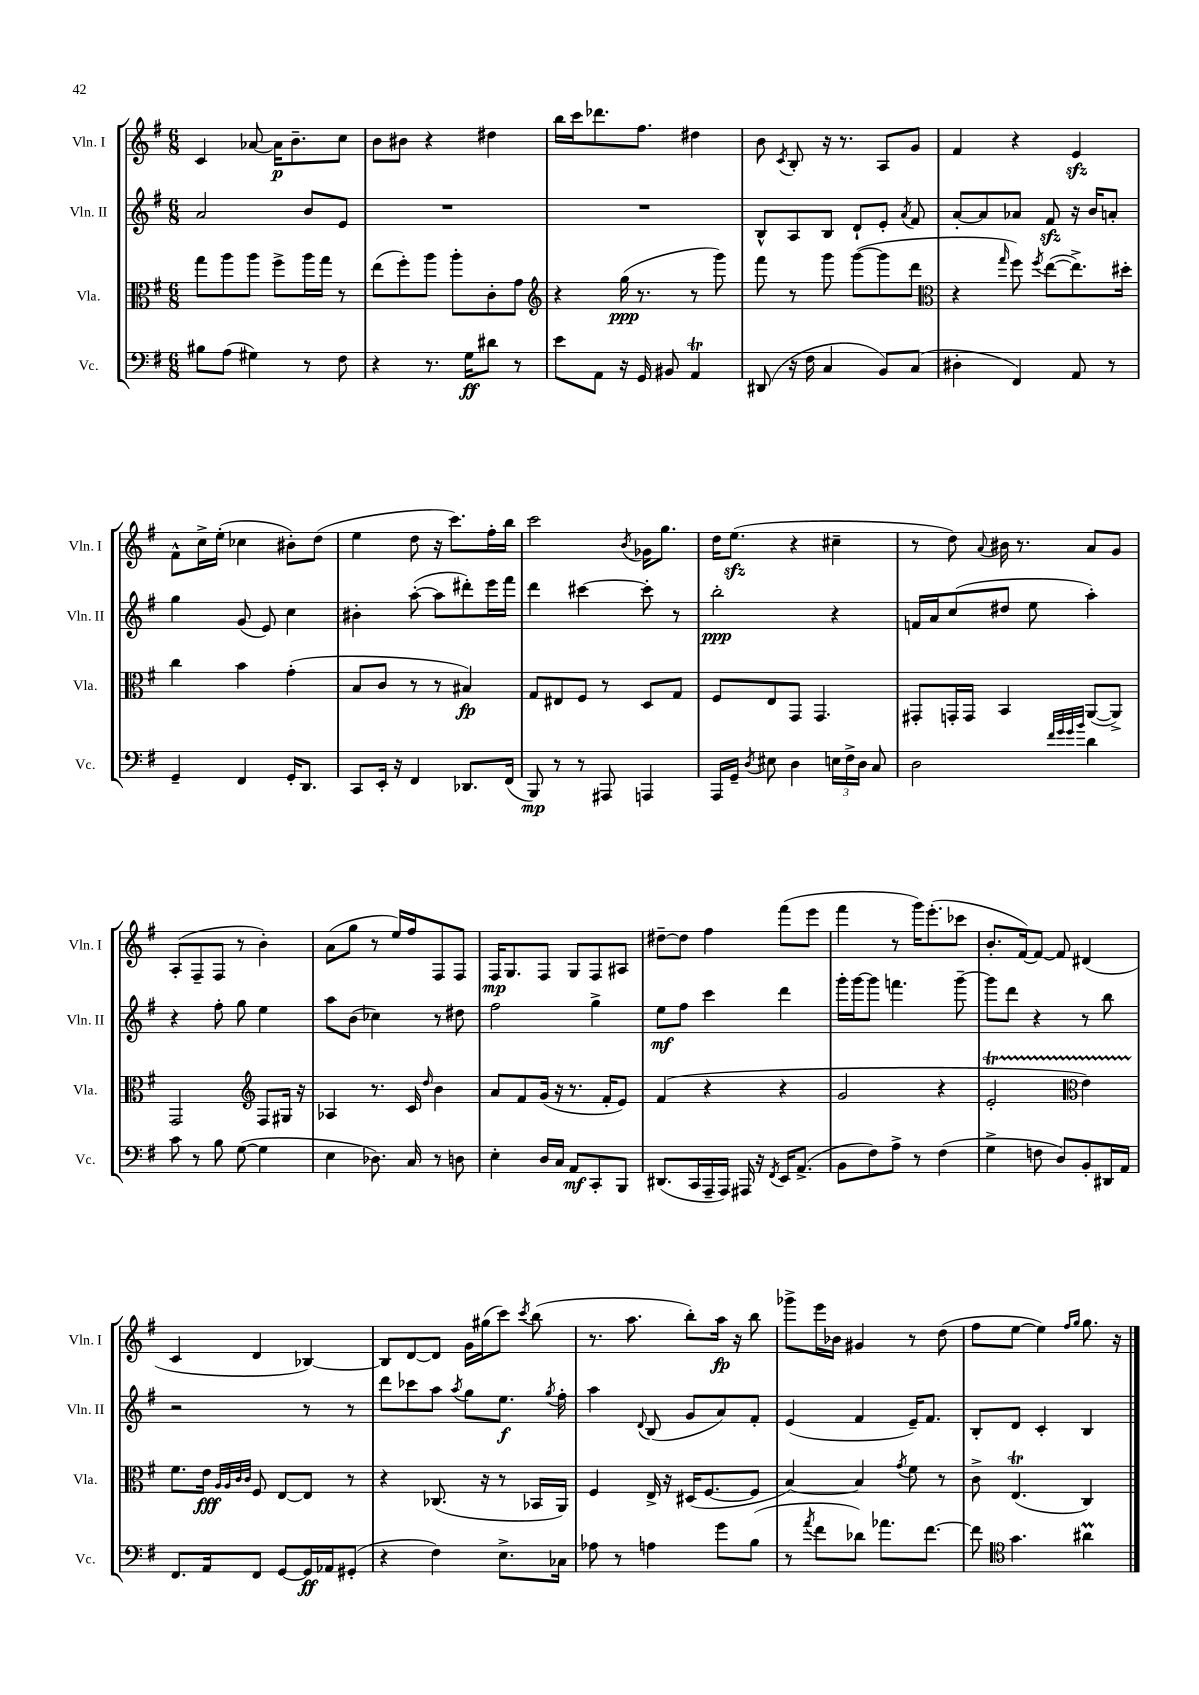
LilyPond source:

<<
\new StaffGroup <<
\new Staff = "s0" \with { instrumentName = "Vln. I" shortInstrumentName = "Vln. I" } {
    \clef treble \key g \major \numericTimeSignature \time 6/8
    \autoBeamOff c'4 aes'8~ aes'16[\p b'8.-- c''8] |
    b'8[ bis'8] r4 dis''4 |
    b''16[ c'''16 des'''8. fis''8.] dis''4 |
    b'8 \acciaccatura { c'8 } b8-. r16 r8. a8[ g'8] |
    fis'4 r4 e'4\sfz |
    fis'8[-^ c''16-> e''16]-.( ces''4 bis'8[-.) d''8]( |
    e''4 d''8 r16 c'''8.[) fis''16-. b''16] |
    c'''2 \acciaccatura { b'8 } ges'16[ g''8.] |
    d''16[ e''8.]\sfz( r4 cis''4-- |
    r8 d''8) \appoggiatura { a'8 } bis'16 r8. a'8[ g'8] |
    a8[-.( fis8-- fis8] r8 b'4-.) |
    a'8[( g''8] r8 e''16[) fis''16 fis8 fis8] |
    fis16[\mp g8. fis8] g8[ fis8 ais8] |
    dis''8[~-- dis''8] fis''4 fis'''8[( e'''8] |
    fis'''4 r8 g'''16[) e'''8.-.( ces'''8] |
    b'8.[-. fis'16~) fis'8]~ fis'8 dis'4( |
    c'4 d'4 bes4~) |
    bes8[ d'8~ d'8] g'16[ gis''16( c'''8]) \acciaccatura { c'''8 } b''8( |
    r8. a''8. b''8[-.) a''16]\fp r16 b''8 |
    ges'''8[-> e'''16 bes'16] gis'4 r8 d''8( |
    fis''8[ e''8]~ e''4) \grace { fis''16[ g''16] } g''8. r16 \bar "|." |
}
\new Staff = "s1" \with { instrumentName = "Vln. II" shortInstrumentName = "Vln. II" } {
    \clef treble \key g \major \numericTimeSignature \time 6/8
    \autoBeamOff a'2 b'8[ e'8] |
    R2. |
    R2. |
    b8[-^ a8 b8] d'8[-! e'8]-. \acciaccatura { a'8 } fis'8 |
    a'8[~-. a'8 aes'8] fis'8\sfz r16 b'16[ a'8]-. |
    g''4 g'8( e'8) c''4 |
    bis'4-. a''8~-.( a''8[ dis'''8-.) e'''16 fis'''16] |
    d'''4 cis'''4~ cis'''8-. r8 |
    b''2-.\ppp r4 |
    f'16[ a'16 c''8( dis''8] e''8 a''4-.) |
    r4 fis''8-. g''8 e''4 |
    a''8[ b'8]( ces''4) r8 dis''8 |
    fis''2 g''4-> |
    e''8[\mf fis''8] c'''4 d'''4 |
    g'''16[-. g'''16~ g'''8] f'''4. g'''8~-- |
    g'''8[ d'''8] r4 r8 b''8 |
    r2 r8 r8 |
    d'''8[ ces'''8 a''8] \acciaccatura { a''8 } g''8[ e''8.]\f \acciaccatura { g''8 } fis''16-. |
    a''4 \appoggiatura { d'8 } b8( g'8[ a'8) fis'8]-. |
    e'4( fis'4 e'16[--) fis'8.] |
    b8[-. d'8] c'4-. b4 \bar "|." |
}
\new Staff = "s2" \with { instrumentName = "Vla." shortInstrumentName = "Vla." } {
    \clef alto \key g \major \numericTimeSignature \time 6/8
    \autoBeamOff g''8[ a''8 a''8] fis''8[-> a''16 g''16] r8 |
    e''8[( fis''8-.) a''8] a''8[-. c'8-. g'8] |
    \clef treble r4 g''16\ppp( r8. r8 g'''8) |
    fis'''8 r8 g'''8 g'''8[~( g'''8 d'''8] |
    \clef alto r4 \grace { g''16 } fis''8) \acciaccatura { fis''8 } e''8[~( e''8.->) dis''16]-. |
    c''4 b'4 g'4-.( |
    b8[ c'8] r8 r8 bis4\fp) |
    g8[ eis8 fis8] r8 d8[ g8] |
    fis8[ e8 g,8] g,4. |
    gis,8[-. g,16-. g,16] b,4 a,8[~( a,8]->) |
    g,2 \clef treble fis8[ gis16] r16 |
    aes4 r8. c'16 \grace { d''16 } b'4 |
    a'8[ fis'8 g'16]( r16 r8. fis'16[-. e'8]) |
    fis'4( r4 r4 |
    g'2 r4 |
    e'2-.\startTrillSpan \clef alto e'4) |
    fis'8.[\stopTrillSpan e'16]\fff \grace { a32[ a32 c'32 c'32] } fis8 e8[~ e8] r8 |
    r4 ces8.( r16 r8 bes,16[ a,16]) |
    fis4 e16-> r16 dis16[( fis8.~ fis8] |
    b4~) b4 \acciaccatura { g'8 } fis'8 r8 |
    c'8-> e4.\trill( c4) \bar "|." |
}
\new Staff = "s3" \with { instrumentName = "Vc." shortInstrumentName = "Vc." } {
    \clef bass \key g \major \numericTimeSignature \time 6/8
    \autoBeamOff bis8[ a8]( gis4) r8 fis8 |
    r4 r8. g16[\ff dis'8] r8 |
    e'8[ a,8] r16 g,16 bis,8 a,4\trill |
    dis,8( r16 fis16 c4 b,8[) c8]( |
    dis4-. fis,4) a,8 r8 |
    g,4-- fis,4 g,16[-. d,8.] |
    c,8[ e,16]-. r16 fis,4 des,8.[ fis,16]( |
    b,,8\mp) r8 r8 ais,,8 a,,4 |
    a,,16[ g,16]-- \acciaccatura { d8 } eis8 d4 \tuplet 3/2 { e16[ fis16-> d16] } c8 |
    d2 \grace { fis'32[ g'32 g'32 b'32] } d'4 |
    c'8 r8 b8 g8~( g4 |
    e4 des8.) c16 r8 d8 |
    e4-. d16[ c16] a,8[\mf c,8-. b,,8] |
    dis,8.[( c,16 a,,16-- a,,16]) ais,,16 r16 \acciaccatura { fis,8 } e,16[ a,8.]->( |
    b,8[ fis8) a8]-> r8 fis4( |
    g4-> f8 d8[) b,8-. dis,16 a,16] |
    fis,8.[ a,16 fis,8] g,8[~ g,16\ff aes,16 gis,8]-.( |
    r4 fis4) e8.[-> ces16] |
    aes8 r8 a4 g'8[ b8]( |
    r8 \acciaccatura { a'8 } fis'8[ des'8]) aes'8.[ fis'8.]~ |
    fis'8 \clef tenor g'4. ais'4\prall \bar "|." |
}
>>
>>
\layout { \context { \Score \remove "Bar_number_engraver" } }
